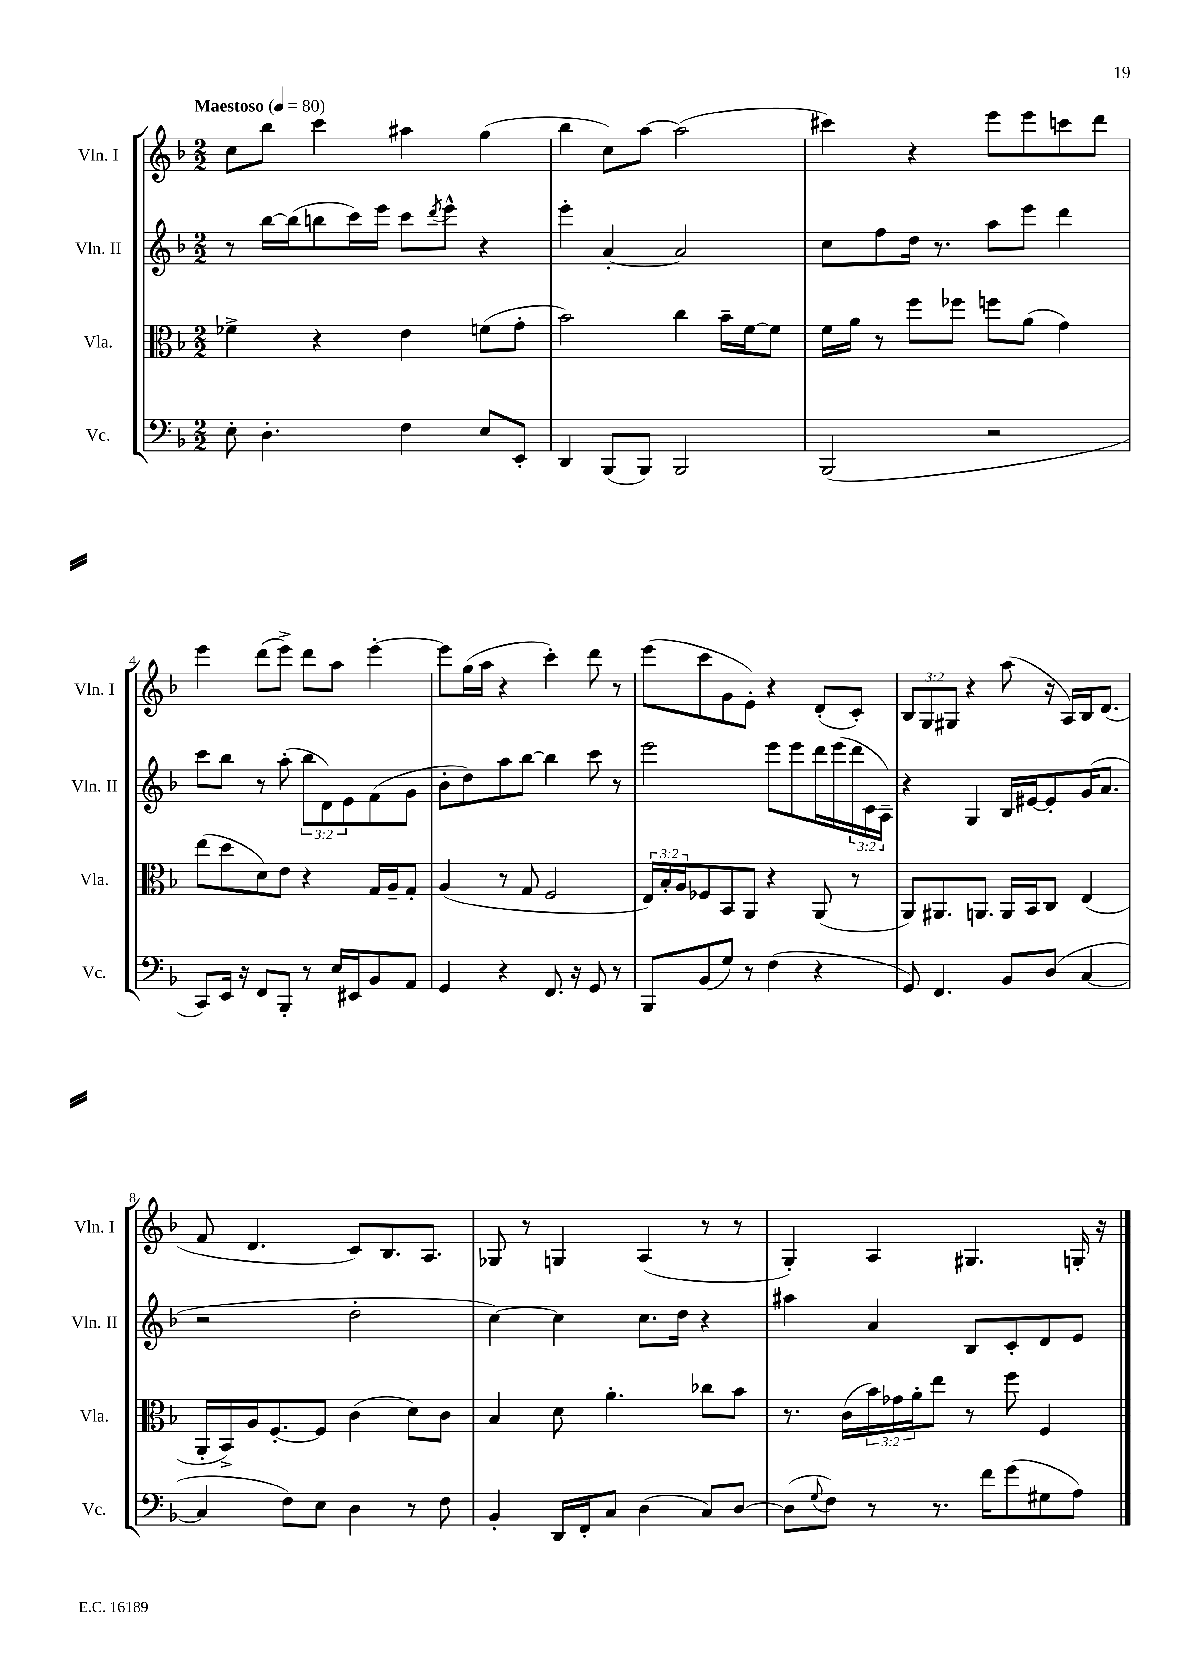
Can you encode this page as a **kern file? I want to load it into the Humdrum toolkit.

**kern	**kern	**kern	**kern
*part4	*part3	*part2	*part1
*staff4	*staff3	*staff2	*staff1
*I"Vc.	*I"Vla.	*I"Vln. II	*I"Vln. I
*I'Vc.	*I'Vla.	*I'Vln. II	*I'Vln. I
*clefF4	*clefC3	*clefG2	*clefG2
*k[b-]	*k[b-]	*k[b-]	*k[b-]
*M2/2	*M2/2	*M2/2	*M2/2
*MM80	*MM80	*MM80	*MM80
=1	=1	=1	=1
!	!	!	!LO:TX:a:B:t=Maestoso
8E'\	4f-X^\	8r	8cc\L
4.D'\	.	[16bb-\LL	8bb-\J
.	.	(16bb-\J]	.
.	4r	8bbn\	4ccc\
.	.	16ccc\L)	.
.	.	16eee\JJ	.
4F\	4e\	8ccc\L	4aa#X\
.	.	8qddd/	.
.	.	8eee^^\J	.
8E/L	(8fn\L	4r	(4gg\
8EE'/J	8g'\J	.	.
=2	=2	=2	=2
4DD/	2b-\)	4eee'\	4bb-\
(8BBB-/L	.	[4a'/	8cc\L)
8BBB-/J)	.	.	[8aa\J
2BBB-/	4cc\	2a/]	(2aa\]
.	16b-~\LL	.	.
.	[16f\J	.	.
.	8f\J]	.	.
=3	=3	=3	=3
(2BBB-/	16f\LL	8cc\L	4ccc#X\)
.	16a\JJ	.	.
.	8r	8ff\	.
.	8ff\L	16dd\Jk	4r
.	.	8.r	.
.	8ff-X\J	.	.
2r	8ffn\L	8aa\L	8eee\L
.	(8a\J	8eee\J	8eee\
.	4g\)	4ddd\	8cccn\
.	.	.	8ddd\J
!!LO:LB:g=z
=4	=4	=4	=4
8CC/L)	(8ee\L	8ccc\L	4eee\
16EE/Jk	8dd\	8bb-\J	.
16r	.	.	.
8FF/L	8d\)	8r	(8ddd\L
8BBB-'/J	8e\J	(8aa'\	8eee^\J)
8r	4r	12bb-\L	8ddd\L
.	.	12d\)	.
16E/LL	.	.	8aa\J
.	.	12e\	.
16EE#X/J	.	.	.
8BB-/	16G/LL	(8f\	[4eee'\
.	16A~/J	.	.
8AA/J	8G'/J	8g\J	.
=5	=5	=5	=5
4GG/	(4A/	8b-'\L	8eee\L]
.	.	8dd\)	(16gg\L
.	.	.	16aa\JJ
4r	8r	8aa\	4r
.	8G/	[8bb-\J	.
8.FF/	2F/	4bb-\]	4ccc'\)
16r	.	.	.
8GG/	.	8ccc\	8ddd\
8r	.	8r	8r
=6	=6	=6	=6
8BBB-/L	24E/LL)	2eee\	(8eee\L
.	24B-'/	.	.
.	24A/J	.	.
(8BB-/	8F-X/	.	8ccc\
8G/J)	8BB-/	.	8g\
8r	8AA/J	.	8e'\J)
(4F\	4r	8eee\L	4r
.	.	8eee\	.
4r	(8AA/	16ddd\L	(8d'/L
.	.	(16eee\	.
.	8r	24ddd\	8c'/J)
.	.	24c\	.
.	.	24A~\JJ)	.
=7	=7	=7	=7
8GG/)	8AA/L)	4r	12B-/L
.	.	.	12G/
4.FF/	8.AA#X/	.	.
.	.	.	12G#X/J
.	.	4G/	4r
.	8.AAn/J	.	.
8BB-/L	16AA/LL	16B-/LL	(8aa\
.	16BB-/J	[16e#X/J	.
(8D/J	8C/J	8e#'/]	16r
.	.	.	16A/LL)
[4C/	(4E/	(16g/K	16B-/J
.	.	8.a/J	(8.d/J
!!LO:LB:g=z
=8	=8	=8	=8
4C/]	16AA'/LL	2r	8f/
.	16BB-^/)	.	.
.	16A/J	.	4.d/
.	[8.F'/	.	.
8F\L)	.	.	.
8E\J	8F/J]	.	.
4D\	(4c\	2dd'\	8c/L)
.	.	.	8.B-/
8r	8d\L)	.	.
.	.	.	8.A/J
8F\	8c\J	.	.
=9	=9	=9	=9
4BB-'/	4B-/	[4cc\)	8G-X/
.	.	.	8r
16DD/LL	8d\	4cc\]	4Gn/
16FF'/J	.	.	.
8C/J	4.a'\	.	.
(4D\	.	8.cc\L	(4A/
.	.	16dd\Jk	.
8C/L)	8cc-X\L	4r	8r
[8D/J	8b-\J	.	8r
=10	=10	=10	=10
(8D\L]	8.r	4aa#X\	4G'/)
8qqG/	.	.	.
8F\J)	.	.	.
.	(16c\LL	.	.
8r	24b-\)	4a/	4A/
.	24g-X\	.	.
.	24a'\J	.	.
8.r	8ee\J	.	.
.	8r	8B-/L	4.G#X/
16f\KL	.	.	.
(8g\	8ff\	8c'/	.
8G#X\	4F/	8d/	.
8A\J)	.	8e/J	16Gn'/
.	.	.	16r
==	==	==	==
*-	*-	*-	*-
